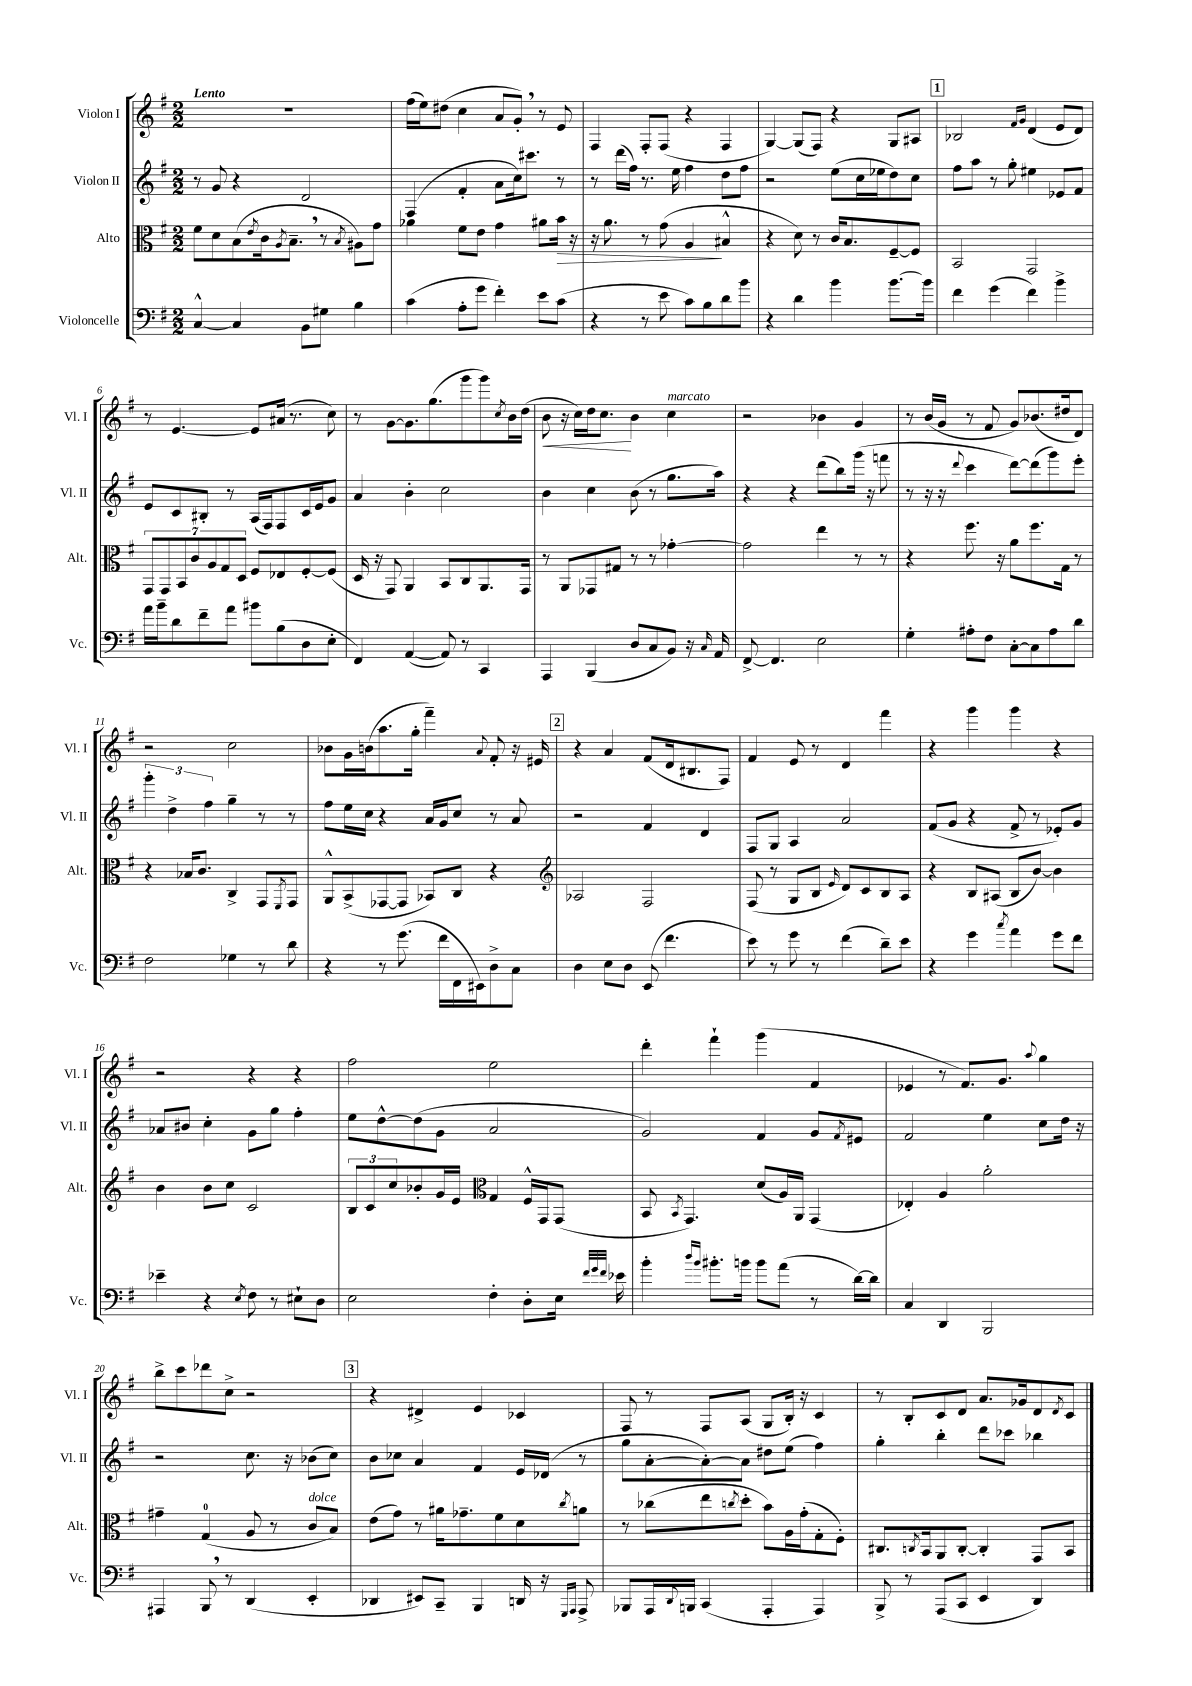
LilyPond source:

<<
\new StaffGroup <<
\new Staff = "s0" \with { instrumentName = "Violon I" shortInstrumentName = "Vl. I" } {
    \clef treble \key g \major \numericTimeSignature \time 2/2 \tempo "Lento"
    R1 |
    fis''16( e''16) dis''8( c''4 a'8 g'8-.) \breathe r8 e'8 |
    fis4 fis8-. fis8( r4 fis4 |
    g4~) g8( fis8) r4 g8 ais8 |
    \mark \markup { \box "1" } bes2 \grace { fis'16 g'16 } d'4( e'8 d'8) |
    r8 e'4.~ e'8 ais'16( r8. c''8) |
    r8 g'8~ g'8. g''8.( g'''8 g'''8) \acciaccatura { c''8 } b'16 d''16( |
    b'8\< r16 c''16) d''16 c''8.\! b'4 c''4^\markup { \italic "marcato" } |
    r2 bes'4 g'4 |
    r8 b'16( g'16 r8 fis'8 g'8) bes'8.( dis''16 d'8) |
    r2 c''2 |
    bes'8 g'16 b'16( a''8. g''16-. fis'''4--) \appoggiatura { a'8 } fis'8-. r16 eis'16 |
    \mark \markup { \box "2" } r4 a'4 fis'8( d'16 bis8. fis8) |
    fis'4 e'8 r8 d'4 fis'''4 |
    r4 g'''4 g'''4 r4 |
    r2 r4 r4 |
    fis''2 e''2 |
    d'''4-. fis'''4-! g'''4( fis'4 |
    ees'4 r8 fis'8.) g'8. \appoggiatura { a''8 } g''4 |
    b''8-> c'''8 des'''8 c''8-> r2 |
    \mark \markup { \box "3" } r4 dis'4-> e'4 ces'4 |
    fis8 r8 fis8 a8( g8 b16-.) r16 c'4 |
    r8 b8-. c'8 d'8 a'8. ges'16 d'8 \acciaccatura { d'8 } c'8 \bar "|." |
}
\new Staff = "s1" \with { instrumentName = "Violon II" shortInstrumentName = "Vl. II" } {
    \clef treble \key g \major \numericTimeSignature \time 2/2
    r8 g'8 r4 d'2 |
    fis4( fis'4-. a'8 c''16) cis'''8. r8 |
    r8 d'''16( fis''16) r8. e''16 fis''4 d''8 fis''8 |
    r2 e''8( c''16 ees''16 d''8) c''8 |
    \mark \markup { \box "1" } fis''8 a''8 r8 g''8-. eis''4 ees'8 fis'8 |
    e'8 c'8 bis8-. r8 a16( fis16) fis8 c'16 e'16 g'8 |
    a'4 b'4-. c''2 |
    b'4 c''4 b'8( r8 g''8. a''16) |
    r4 r4 d'''8( b''8) g'''16( r16 f'''8 |
    r8 r16 r16 \appoggiatura { d'''8 } c'''4 d'''8~) d'''8( g'''8) e'''8-. |
    \tuplet 3/2 { g'''4-. d''4-> fis''4 } g''4-- r8 r8 |
    fis''8 e''16 c''16 r4 a'16 g'16 c''8 r8 a'8 |
    \mark \markup { \box "2" } r2 fis'4 d'4 |
    fis8 g8 a4 a'2 |
    fis'8( g'8 r4 fis'8-> r8 ees'8-.) g'8 |
    aes'8 bis'8 c''4-. g'8 g''8 fis''4-. |
    e''8 d''8~-^ d''8( g'8 a'2 |
    g'2) fis'4 g'8 \acciaccatura { fis'8 } eis'8 |
    fis'2 e''4 c''8 d''16 r16 |
    r2 c''8. r16 bes'8( c''8) |
    \mark \markup { \box "3" } b'8 ces''8 a'4 fis'4 e'16 des'16( r8 |
    g''8 a'8~-. a'8~-.) a'8 dis''8 e''8( fis''4) |
    g''4-. b''4-. d'''8 ces'''8 bes''4 \bar "|." |
}
\new Staff = "s2" \with { instrumentName = "Alto" shortInstrumentName = "Alt." } {
    \clef alto \key g \major \numericTimeSignature \time 2/2
    fis'8 d'8 b8( \acciaccatura { e'8 } c'16 \acciaccatura { a8 } b8.-- \breathe r8 \acciaccatura { b8 } ais8) g'8 |
    aes'4 fis'8 e'8 g'4 ais'8 b'16\> r16 |
    r16 a'8. r8 g'8( a4\! bis4-^ |
    r4 d'8) r8 c'16 b8. fis8~-- fis8 |
    \mark \markup { \box "1" } b,2 g,2 |
    \tuplet 7/4 { g,8 g,8 b,8 c'8 a8 g8 d8 } fis8 ees8 fis8~-. fis8( |
    d16 r16 g,8) a,4 b,8 c8 a,8. g,16 |
    r8 a,8 ges,8 gis8 r8 r8 ges'4~-. |
    ges'2 e''4 r8 r8 |
    r4 fis''8. r16 a'8 fis''8. g16 r8 |
    r4 bes16 c'8. c4-> g,8 \acciaccatura { fis,8 } g,8 |
    a,8-^ b,8->( ges,8~ ges,8 bes,8) c8 r4 |
    \mark \markup { \box "2" } \clef treble aes2 fis2 |
    fis8( r8 g8 b8 \grace { e'16 } d'8) c'8 b8 a8 |
    r4 b8 ais8( b8 b'8~) b'4 |
    b'4 b'8 c''8 c'2 |
    \tuplet 3/2 { b8 c'8 c''8 } bes'8-. g'16 e'16 \clef alto g4 fis16-^ g,16 g,8( |
    b,8 \acciaccatura { b,8 } g,4.) d'8( a16) a,16 g,4( |
    ees4-.) a4 a'2-. |
    gis'4-- g4-0( a8 r8 c'8^\markup { \italic "dolce" } b8) |
    \mark \markup { \box "3" } e'8( g'8) r8 ais'16 ges'8.-- fis'8 d'8 \acciaccatura { c''8 } a'8 |
    r8 ces''8( e''8 \acciaccatura { c''8 } d''8-. b'8) a16 g'16-.( g8-. fis8-.) |
    cis8. \acciaccatura { c8 } b,16 a,8 c8~-. c4-. g,8 b,8 \bar "|." |
}
\new Staff = "s3" \with { instrumentName = "Violoncelle" shortInstrumentName = "Vc." } {
    \clef bass \key g \major \numericTimeSignature \time 2/2
    c4~-^ c4 b,8 gis8 b4 |
    c'4( a8-. g'8 fis'4-.) e'8 c'8( |
    r4 r8 e'8 c'8) b8 d'8 b'8 |
    r4 d'4 b'4 b'8.~ b'16 |
    \mark \markup { \box "1" } fis'4 g'4( fis'4) b'4-> |
    a'16 b'16-- d'8 fis'8-- a'8 bis'8 b8( d8 e8-. |
    fis,4) a,4~( a,8) r8 c,4 |
    a,,4 b,,4( d8 c8 b,8) r16 \grace { c16 } a,16 |
    fis,8~-> fis,4. e2 |
    g4-. ais8-. fis8 c8~-. c8 ais8 d'8 |
    fis2 ges4 r8 d'8 |
    r4 r8 g'8.( fis'16 fis,16 eis,16) d8-> c8 |
    \mark \markup { \box "2" } d4 e8 d8 e,8( fis'4. |
    e'8) r8 g'8 r8 fis'4( d'8--) e'8 |
    r4 g'4 \acciaccatura { c''8 } a'4 g'8 fis'8 |
    ees'4-- r4 \acciaccatura { e8 } fis8 r8 eis8-! d8 |
    e2 fis4-. d8-. e16 \grace { fis'32 g'32 fis'32 } ees'16 |
    b'4-. \grace { d''16 b'16 } bis'8.-. b'16 b'8 a'8( r8 d'16~) d'16 |
    c4 d,4 b,,2 |
    ais,,4 b,,8 \breathe r8 d,4( e,4-. |
    \mark \markup { \box "3" } des,4 eis,8) c,8-- b,,4 d,16 r16 \grace { g,,16 a,,16 } a,,8-> |
    bes,,8 a,,16 \appoggiatura { d,8 } b,,16 c,4( a,,4-. a,,4) |
    b,,8-> r8 a,,8( c,8 e,4 d,4) \bar "|." |
}
>>
>>
